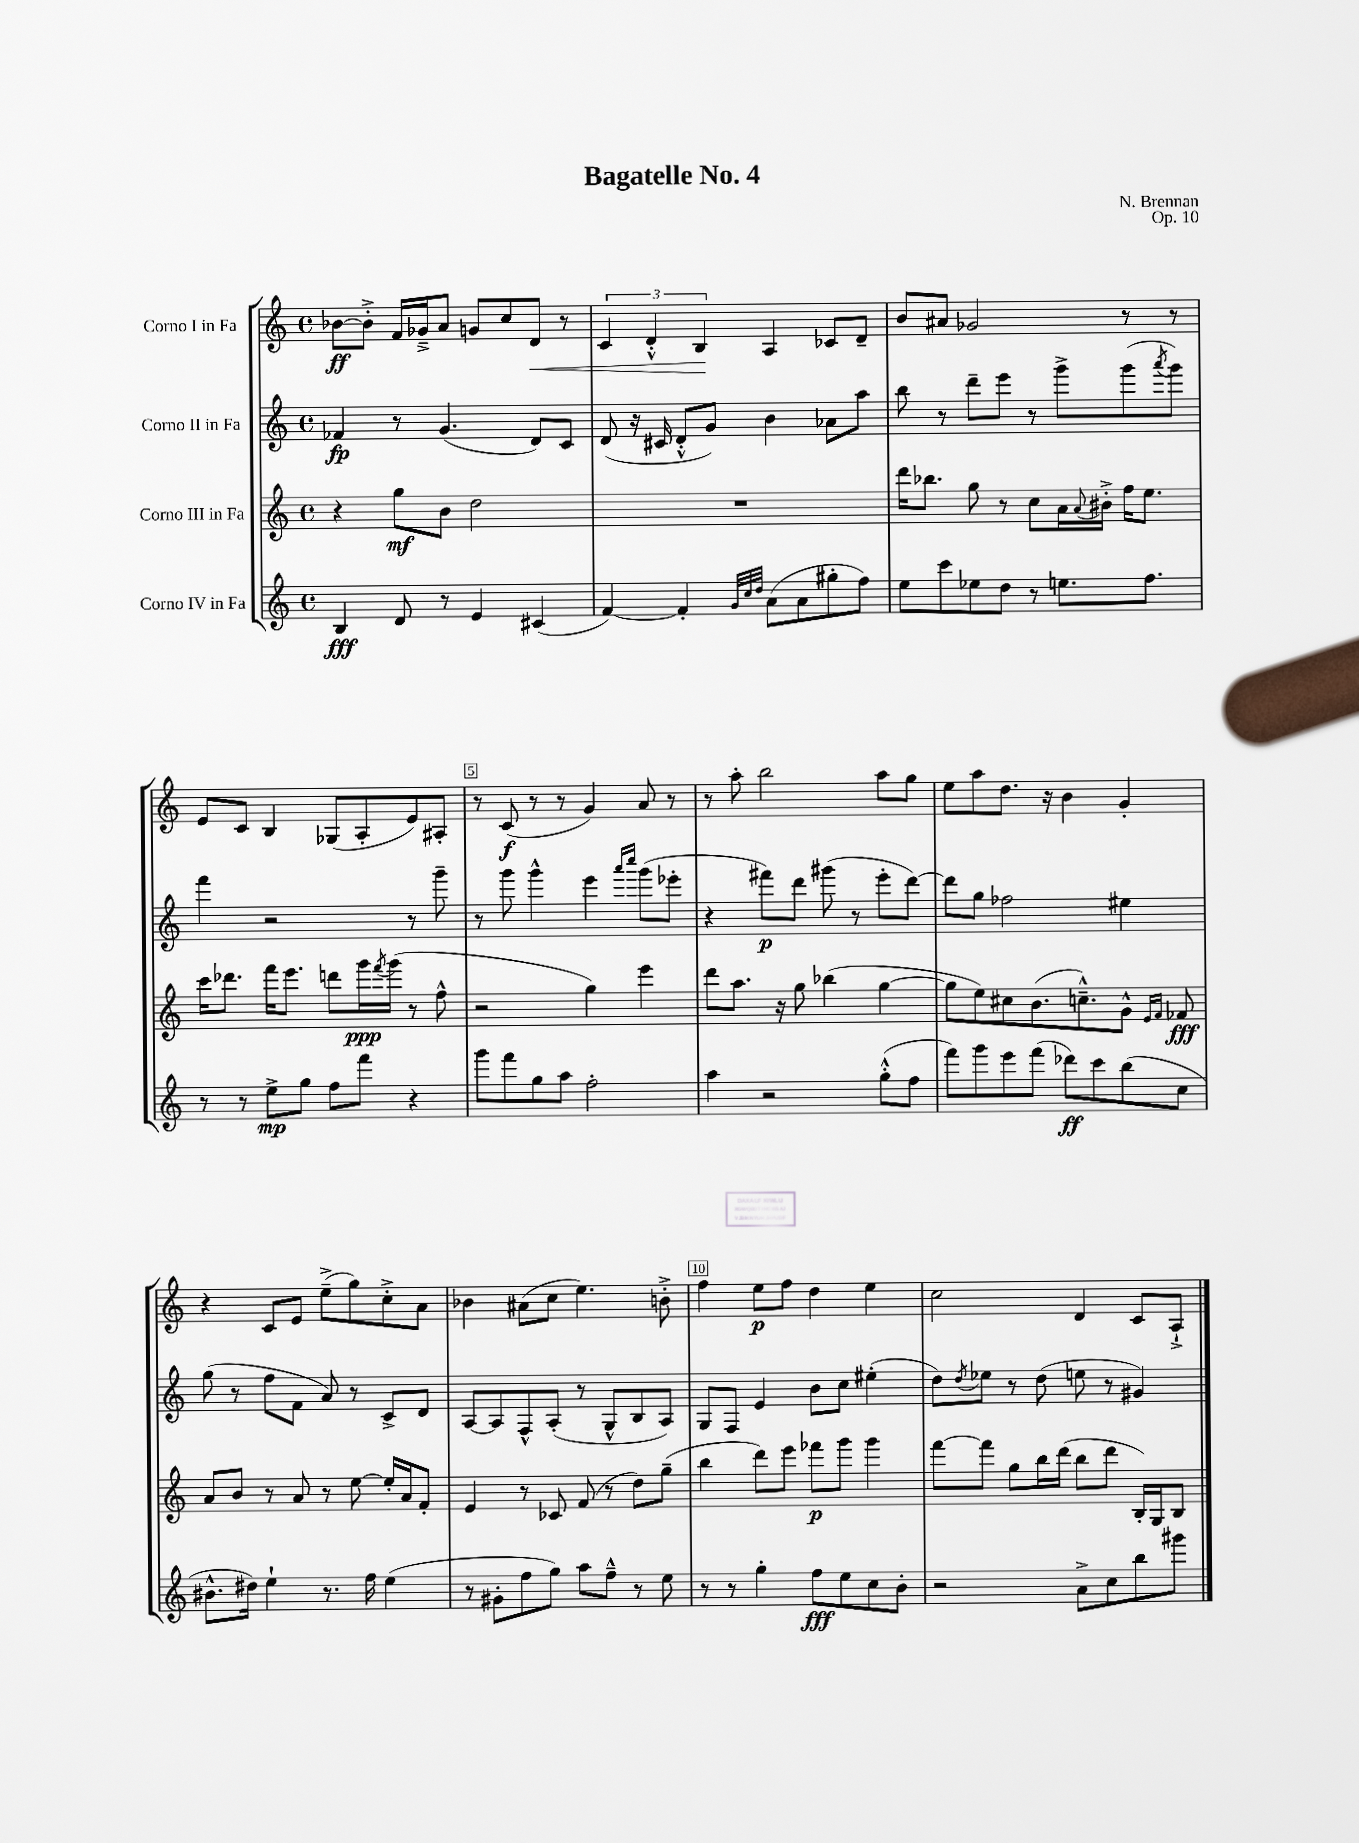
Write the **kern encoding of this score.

**kern	**dynam	**kern	**dynam	**kern	**dynam	**kern	**dynam
*part4	*part4	*part3	*part3	*part2	*part2	*part1	*part1
*staff4	*staff4	*staff3	*staff3	*staff2	*staff2	*staff1	*staff1
*I"Corno IV in Fa	*	*I"Corno III in Fa	*	*I"Corno II in Fa	*	*I"Corno I in Fa	*
*clefG2	*	*clefG2	*	*clefG2	*	*clefG2	*
*k[]	*	*k[]	*	*k[]	*	*k[]	*
*M4/4	*	*M4/4	*	*M4/4	*	*M4/4	*
*met(c)	*	*met(c)	*	*met(c)	*	*met(c)	*
=1	=1	=1	=1	=1	=1	=1	=1
4B/	fff	4r	.	4f-X/	fp	[8b-X\L	ff
.	.	.	.	.	.	8b-'^\J]	.
8d/	.	8gg\L	mf	8r	.	16f/LL	.
.	.	.	.	.	.	16g-X~^/J	.
8r	.	8b\J	.	(4.g/	.	8a/J	.
4e/	.	2dd\	.	.	.	8gn/L	.
.	.	.	.	.	.	8cc/	.
!	!	!	!	!	!	!	!LO:HP:b
(4c#X/	.	.	.	8d/L)	.	8d/J	<
.	.	.	.	8c/J	.	8r	.
=2	=2	=2	=2	=2	=2	=2	=2
[4f/)	.	1r	.	(8d/	.	6c/	.
.	.	.	.	16r	.	.	.
.	.	.	.	.	.	6d'^^/	.
.	.	.	.	16c#X/	.	.	.
4f'/]	.	.	.	8d'^^/L	.	.	.
.	.	.	.	.	.	6B/	.
.	.	.	.	8g/J)	.	.	.
32qqg/LLL	.	.	.	.	.	.	.
32qqcc/	.	.	.	.	.	.	.
32qqdd/JJJ	.	.	.	.	.	.	.
(8a\L	.	.	.	4b\	.	4A/	[
8a\	.	.	.	.	.	.	.
8gg#X'\	.	.	.	8a-X\L	.	8c-X/L	.
8ff\J)	.	.	.	8aa\J	.	8d~/J	.
=3	=3	=3	=3	=3	=3	=3	=3
8ee\L	.	16ddd\KL	.	8bb\	.	8b/L	.
.	.	8.bb-X\J	.	.	.	.	.
8ccc\	.	.	.	8r	.	8a#X/J	.
8ee-X\	.	8gg\	.	8ddd~\L	.	2g-X/	.
8dd\J	.	8r	.	8eee\J	.	.	.
8r	.	8cc\L	.	8r	.	.	.
8.een\L	.	16a\L	.	8ggg^\L	.	.	.
.	.	8qqa/	.	.	.	.	.
.	.	16b#X'^\JJ	.	.	.	.	.
.	.	16ff\KL	.	(8ggg\	.	8r	.
8.ff\J	.	8.ee\J	.	.	.	.	.
.	.	.	.	8qaaa/	.	.	.
.	.	.	.	8ggg\J)	.	8r	.
!!LO:LB:g=z
=4	=4	=4	=4	=4	=4	=4	=4
8r	.	16ccc\KL	.	4fff\	.	8e/L	.
.	.	8.ddd-X\J	.	.	.	.	.
8r	.	.	.	.	.	8c/J	.
8ee^\L	mp	16fff\KL	.	2r	.	4B/	.
.	.	8.eee\J	.	.	.	.	.
8gg\J	.	.	.	.	.	.	.
8ff\L	.	8dddn\L	.	.	.	(8G-X/L	.
8fff\J	.	16ggg\L	ppp	.	.	8A'/	.
.	.	8qfff/	.	.	.	.	.
.	.	(16ggg\JJ	.	.	.	.	.
4r	.	8r	.	8r	.	8e/)	.
.	.	8ff^^\	.	8ggg~\	.	8A#X'/J	.
=5	=5	=5	=5	=5	=5	=5	=5
8ggg\L	.	2r	.	8r	.	8r	.
8fff\	.	.	.	8ggg\	.	(8c/	f
8gg\	.	.	.	4ggg^^\	.	8r	.
8aa\J	.	.	.	.	.	8r	.
2ff'\	.	4gg\)	.	4eee\	.	4g/)	.
.	.	.	.	16qqaaa/LL	.	.	.
.	.	.	.	16qqcccc/JJ	.	.	.
.	.	4eee\	.	(8ggg\L	.	8a/	.
.	.	.	.	8eee-X'\J	.	8r	.
=6	=6	=6	=6	=6	=6	=6	=6
4aa\	.	8ddd\L	.	4r	.	8r	.
.	.	8.aa\J	.	.	.	8aa'\	.
2r	.	.	.	8fff#X\L)	p	2bb\	.
.	.	16r	.	.	.	.	.
.	.	8gg\	.	8ddd\J	.	.	.
.	.	(4bb-X\	.	(8ggg#X\	.	.	.
.	.	.	.	8r	.	.	.
(8gg'^^\L	.	[4gg\	.	8eee'\L	.	8aa\L	.
8ff\J	.	.	.	[8ddd\J)	.	8gg\J	.
=7	=7	=7	=7	=7	=7	=7	=7
8fff\L)	.	8gg\L]	.	8ddd\L]	.	8ee\L	.
8ggg\	.	8ee\)	.	8gg\J	.	8aa\	.
8eee\	.	8cc#X\	.	2ff-X\	.	8.dd\J	.
(8fff\J	.	(8.b\	.	.	.	.	.
.	.	.	.	.	.	16r	.
8ddd-X\L)	ff	.	.	.	.	4b\	.
.	.	8.ccn~^^\)	.	.	.	.	.
8ccc\	.	.	.	.	.	.	.
(8bb\	.	8g^^\J	.	4ee#X\	.	4g'/	.
.	.	16qqe/LL	.	.	.	.	.
.	.	16qqf/JJ	.	.	.	.	.
8cc\J	.	8f-X/	fff	.	.	.	.
!!LO:LB:g=z
=8	=8	=8	=8	=8	=8	=8	=8
8.b#X^^\L	.	8a/L	.	(8gg\	.	4r	.
.	.	8b/J	.	8r	.	.	.
16dd#X\Jk)	.	.	.	.	.	.	.
4ee`\	.	8r	.	8ff\L	.	8c/L	.
.	.	8a/	.	8f\J	.	8e/J	.
8.r	.	8r	.	8a/)	.	(8ee~^\L	.
.	.	[8ee\	.	8r	.	8gg\)	.
16ff\	.	.	.	.	.	.	.
(4ee\	.	16ee'/LL]	.	8c^/L	.	8cc'^\	.
.	.	16a/J	.	.	.	.	.
.	.	8f'/J	.	8d/J	.	8a\J	.
=9	=9	=9	=9	=9	=9	=9	=9
8r	.	4e/	.	[8A/L	.	4b-X\	.
8g#X'\L	.	.	.	8A/]	.	.	.
8ff\	.	8r	.	8F^^/	.	(8a#X\L	.
8gg\J)	.	8c-X/	.	(8A'/J	.	8cc\J	.
8aa\L	.	(8f/	.	8r	.	4.ee\)	.
8ff~^^\J	.	8r	.	8G^^/L	.	.	.
8r	.	8dd\L)	.	8B/	.	.	.
8ee\	.	(8gg~\J	.	8A/J)	.	8bn'^\	.
=10	=10	=10	=10	=10	=10	=10	=10
8r	.	4bb\	.	8G/L	.	4ff\	.
8r	.	.	.	8F/J	.	.	.
4gg'\	.	8ddd\L)	.	4e/	.	8ee\L	p
.	.	8eee\J	.	.	.	8ff\J	.
8ff\L	fff	8fff-X\L	p	8b\L	.	4dd\	.
8ee\	.	8ggg\J	.	8cc\J	.	.	.
8cc\	.	4ggg\	.	(4ee#X'\	.	4ee\	.
8b'\J	.	.	.	.	.	.	.
=11	=11	=11	=11	=11	=11	=11	=11
2r	.	[8fff\L	.	8dd\L)	.	2cc\	.
.	.	.	.	8qdd/	.	.	.
.	.	8fff\J]	.	8ee-X\J	.	.	.
.	.	8gg\L	.	8r	.	.	.
.	.	16bb\L	.	(8dd\	.	.	.
.	.	(16ddd\JJ	.	.	.	.	.
8a^\L	.	8bb\L	.	8een\	.	4d/	.
8cc\	.	8ddd\J	.	8r	.	.	.
8bb\	.	16B'/LL)	.	4g#X/)	.	8c/L	.
.	.	16G/J	.	.	.	.	.
8ggg#X\J	.	8B/J	.	.	.	8A`^/J	.
==	==	==	==	==	==	==	==
*-	*-	*-	*-	*-	*-	*-	*-
